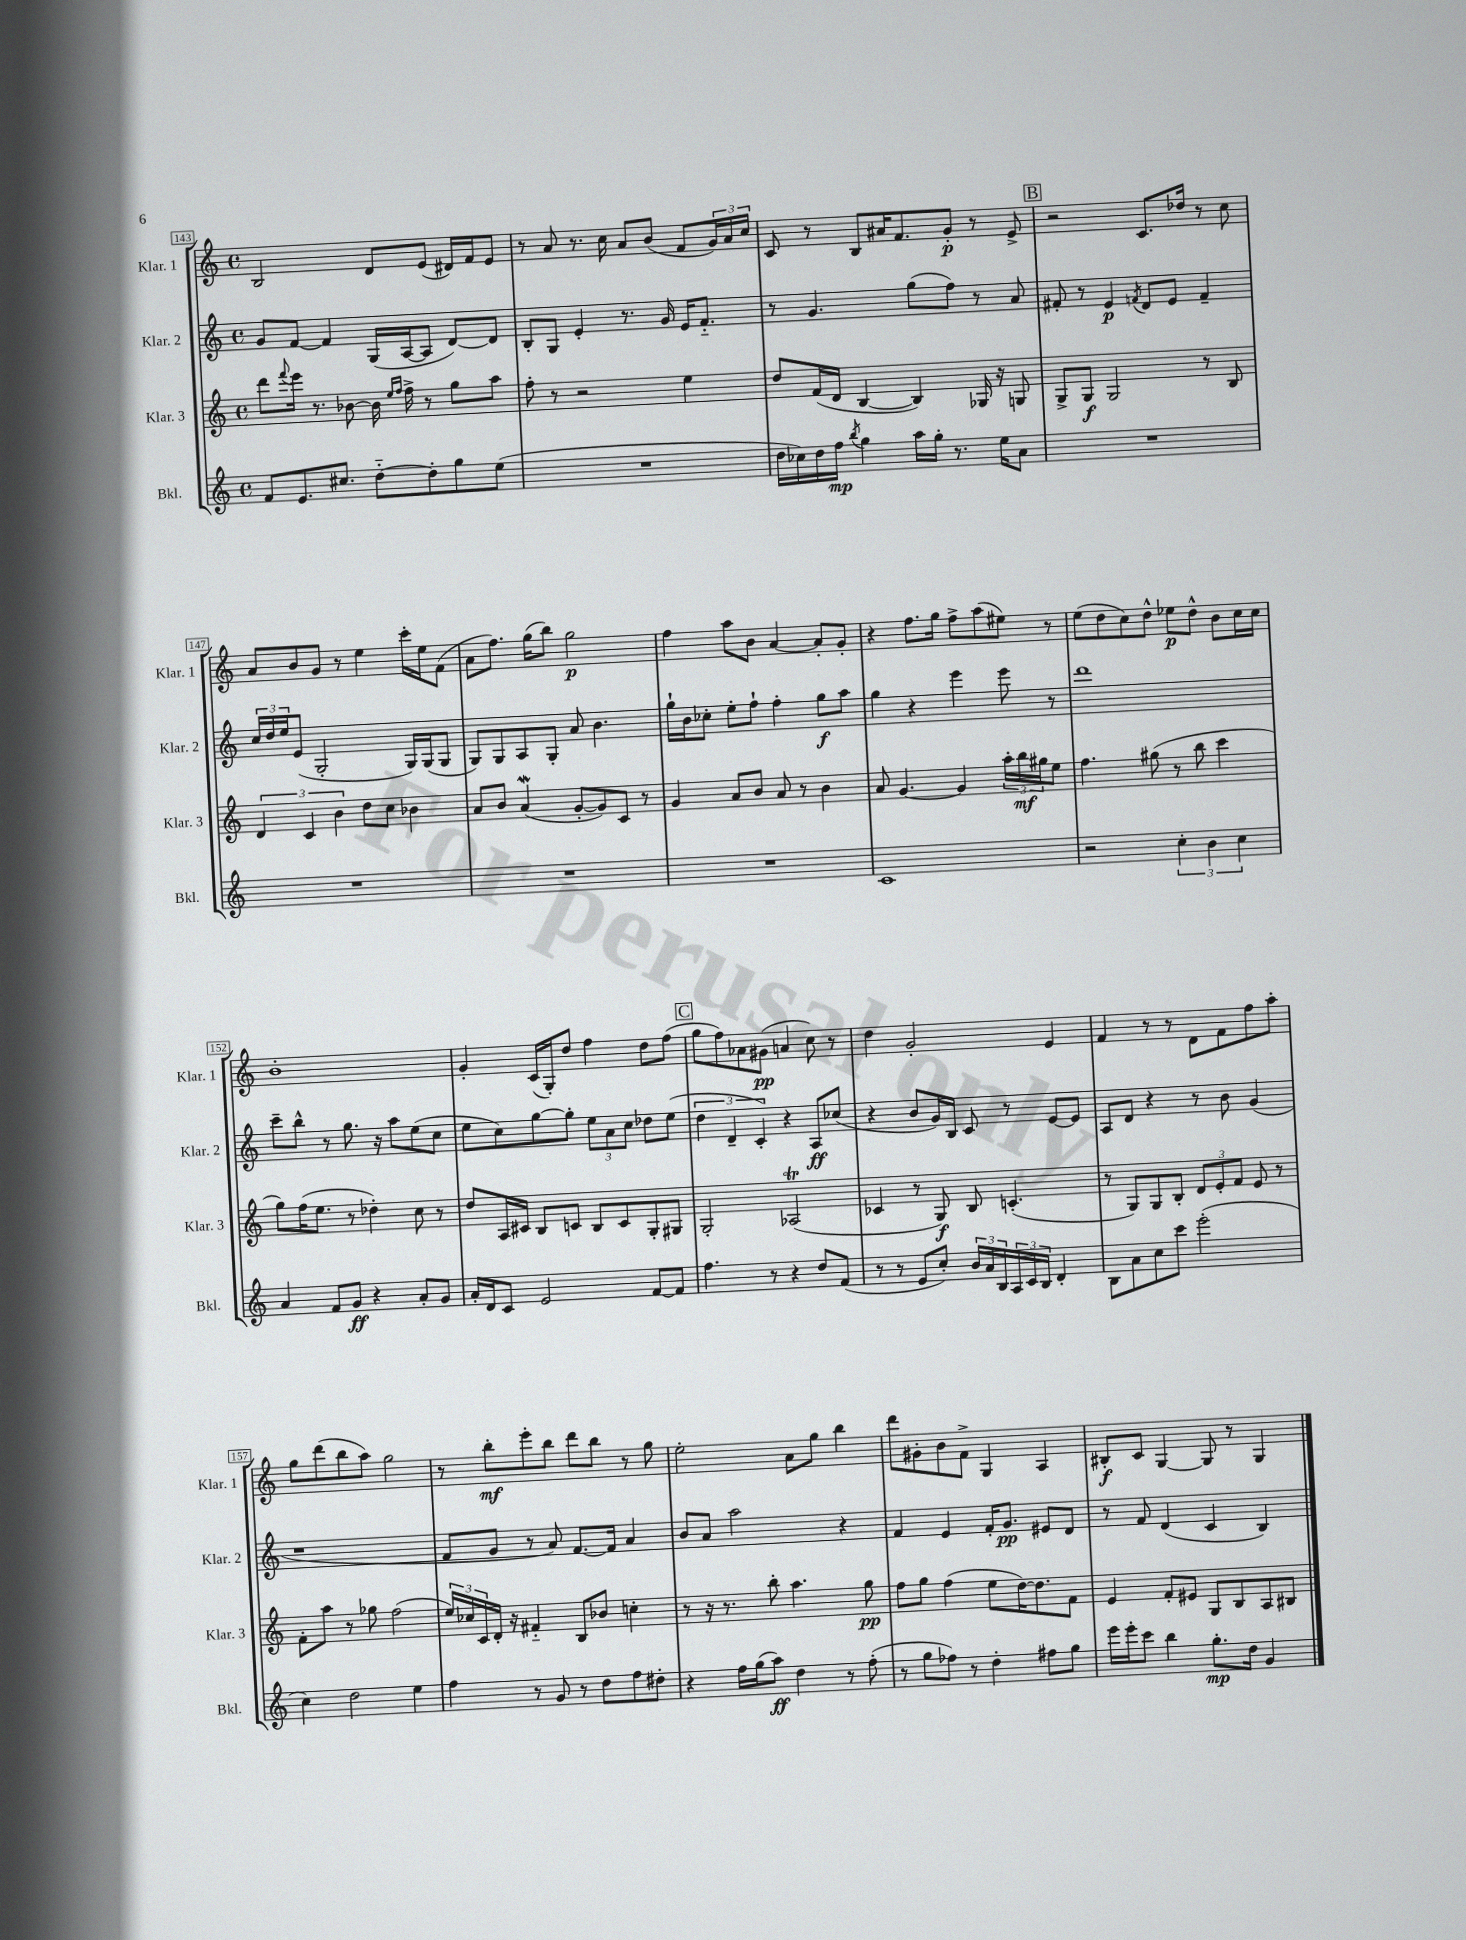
<<
\new StaffGroup <<
\new Staff = "s0" \with { instrumentName = "Klar. 1" shortInstrumentName = "Klar. 1" } {
    \clef treble \key c \major \defaultTimeSignature \time 4/4
    b2 d'8 e'8( dis'16) f'16 e'8 |
    r8 a'8 r8. c''16 a'8 b'8( f'8 \tuplet 3/2 { g'16) a'16 c''16 } |
    c'8 r8 b8 ais'16 f'8. g'8-.\p r8 e'8-> |
    \mark \markup { \box "B" } r2 c'8. des''16 r8 c''8 |
    a'8 b'8 g'8 r8 e''4 c'''16-. e''16 f'8( |
    a'8 f''8.) g''16( b''8) g''2\p |
    f''4 a''8 b'8 a'4~ a'8-. g'8-. |
    r4 f''8. g''16 f''8-> a''8( eis''8) r8 |
    e''8( d''8 c''8) d''8-^ ees''8\p d''8-^ b'8 c''16 c''16 |
    b'1-. |
    g'4-. c'16( g16-.) d''8 f''4 d''8 f''8( |
    \mark \markup { \box "C" } g''8 f''8) aes'8 gis'8\pp( a'4 c''8) r8 |
    d''4 g'2-. e'4 |
    f'4 r8 r8 d'8 f'8 f''8 a''8-. |
    g''8 d'''8( b''8 a''8) g''2 |
    r8 b''8-.\mf e'''8-. b''8 d'''8 b''8 r8 g''8 |
    e''2-. a'8 g''8 b''4 |
    d'''8 gis'8-. b'8 f'8-> g4 a4 |
    bis8-.\f c'8 g4~ g8 r8 g4 \bar "|." |
}
\new Staff = "s1" \with { instrumentName = "Klar. 2" shortInstrumentName = "Klar. 2" } {
    \clef treble \key c \major \defaultTimeSignature \time 4/4
    g'8 f'8~ f'4 g16( a16~ a8 d'8~) d'8 |
    b8-. g8 e'4-. r8. g'16 e'16 f'8.-_ |
    r8 g'4. g''8( f''8) r8 a'8 |
    \mark \markup { \box "B" } fis'8-. r8 e'4\p \acciaccatura { f'8 } d'8 e'8 f'4-- |
    \tuplet 3/2 { c''16 d''16 e''16 } e'8( g2-. g16) g16( g8 |
    g8) g8 a8 g8-. a'8 b'4. |
    g''16-! b'16 ces''8-. e''8-. f''8-! f''4-. g''8\f a''8 |
    g''4 r4 e'''4 e'''8 r8 |
    d'''1 |
    c'''8-- b''8-^ r8 g''8. r16 a''8 e''8( c''8 |
    e''8 c''8) g''8~ g''8-. \tuplet 3/2 { e''8 a'8 c''8 } des''8 e''8( |
    \mark \markup { \box "C" } \tuplet 3/2 { d''4 d'4-- c'4-.) } r4 a8\ff ces''8( |
    r4 b'8 g'16) b16 c'8 r8 e'8~ e'8 |
    a8 d'8 r4 r8 b'8 g'4( |
    r1 |
    f'8 g'8 r8 a'8) f'8.~ f'16 a'4 |
    b'8 a'8 a''2 r4 |
    f'4 e'4 f'16-. g'8.\pp eis'8 d'8 |
    r8 f'8 d'4( c'4 b4) \bar "|." |
}
\new Staff = "s2" \with { instrumentName = "Klar. 3" shortInstrumentName = "Klar. 3" } {
    \clef treble \key c \major \defaultTimeSignature \time 4/4
    d'''8 \appoggiatura { f'''8 } e'''16 r8. bes'8~ bes'16 \grace { e''16 f''16 } f''16-> r8 g''8 a''8 |
    f''8-. r8 r2 e''4 |
    d''8 f'16( d'16 b4~ b4) ges16 r16 g8 |
    \mark \markup { \box "B" } g8-> g8\f g2 r8 b8 |
    \tuplet 3/2 { d'4 c'4 b'4 } d''8 c''8 bes'4 |
    a'8 b'8 a'4\mordent( g'8~-. g'8) c'8 r8 |
    g'4 a'8 b'8 a'8 r8 b'4 |
    a'8 g'4.~ g'4 \tuplet 3/2 { a''16-. b''16\mf gis''16 } e''8 |
    f''4. gis''8( r8 b''8 c'''4 |
    g''8) f''16( e''8. r8 des''4-.) c''8 r8 |
    d''8 a16 cis'16 b8 c'8 b8 c'8 g8-. gis8 |
    \mark \markup { \box "C" } g2-. aes2\trill( |
    ces'4 r8 g8\f) b8 c'4.-.( |
    r8 g8) g8 b8-. \tuplet 3/2 { d'8 e'8-. f'8 } e'8 r8 |
    f'8-. a''8 r8 ges''8 f''2( |
    \tuplet 3/2 { e''16) ces''16 c'16 } d'16-. r16 fis'4-_ b8 bes'8 c''4-. |
    r8 r16 r8. b''8-. a''4. g''8\pp |
    f''8 g''8 f''4( e''8 d''16~) d''8. f'8 |
    e'4 f'8-. eis'8 g8 b8 a8 bis8 \bar "|." |
}
\new Staff = "s3" \with { instrumentName = "Bkl." shortInstrumentName = "Bkl." } {
    \clef treble \key c \major \defaultTimeSignature \time 4/4
    f'8 e'8. cis''8. d''8~-_ d''8-. g''8 e''8( |
    R1 |
    d''16 ces''16) d''16 f''16\mp \acciaccatura { b''8 } g''4 a''16 g''16-. r8. e''16 a'8 |
    \mark \markup { \box "B" } R1 |
    R1 |
    R1 |
    R1 |
    c'1 |
    r2 \tuplet 3/2 { c''4-. b'4 c''4 } |
    a'4 f'8 g'8\ff r4 a'8-. g'8 |
    a'16-. d'16 c'8 e'2 f'8~ f'8 |
    \mark \markup { \box "C" } f''4. r8 r4 d''8 f'8( |
    r8 r8 e'8 c''8-.) \tuplet 3/2 { b'16 a'16 b16 } \tuplet 3/2 { a16 c'16 b16 } d'4-. |
    b8 a'8 c''8 c'''8 e'''2-.( |
    c''4) d''2 e''4 |
    f''4 r8 g'8 r8 d''8 f''8 dis''8-. |
    r4 f''16 g''16( a''8\ff) d''4 r8 f''8-.( |
    r8 g''8 fes''8) r8 d''4-. fis''8 g''8 |
    e'''16 e'''16-. c'''8 b''4 g''8.-.\mp d''16 g'4 \bar "|." |
}
>>
>>
\layout { \context { \Score currentBarNumber = #143 \override BarNumber.stencil = #(make-stencil-boxer 0.1 0.3 ly:text-interface::print) } }
